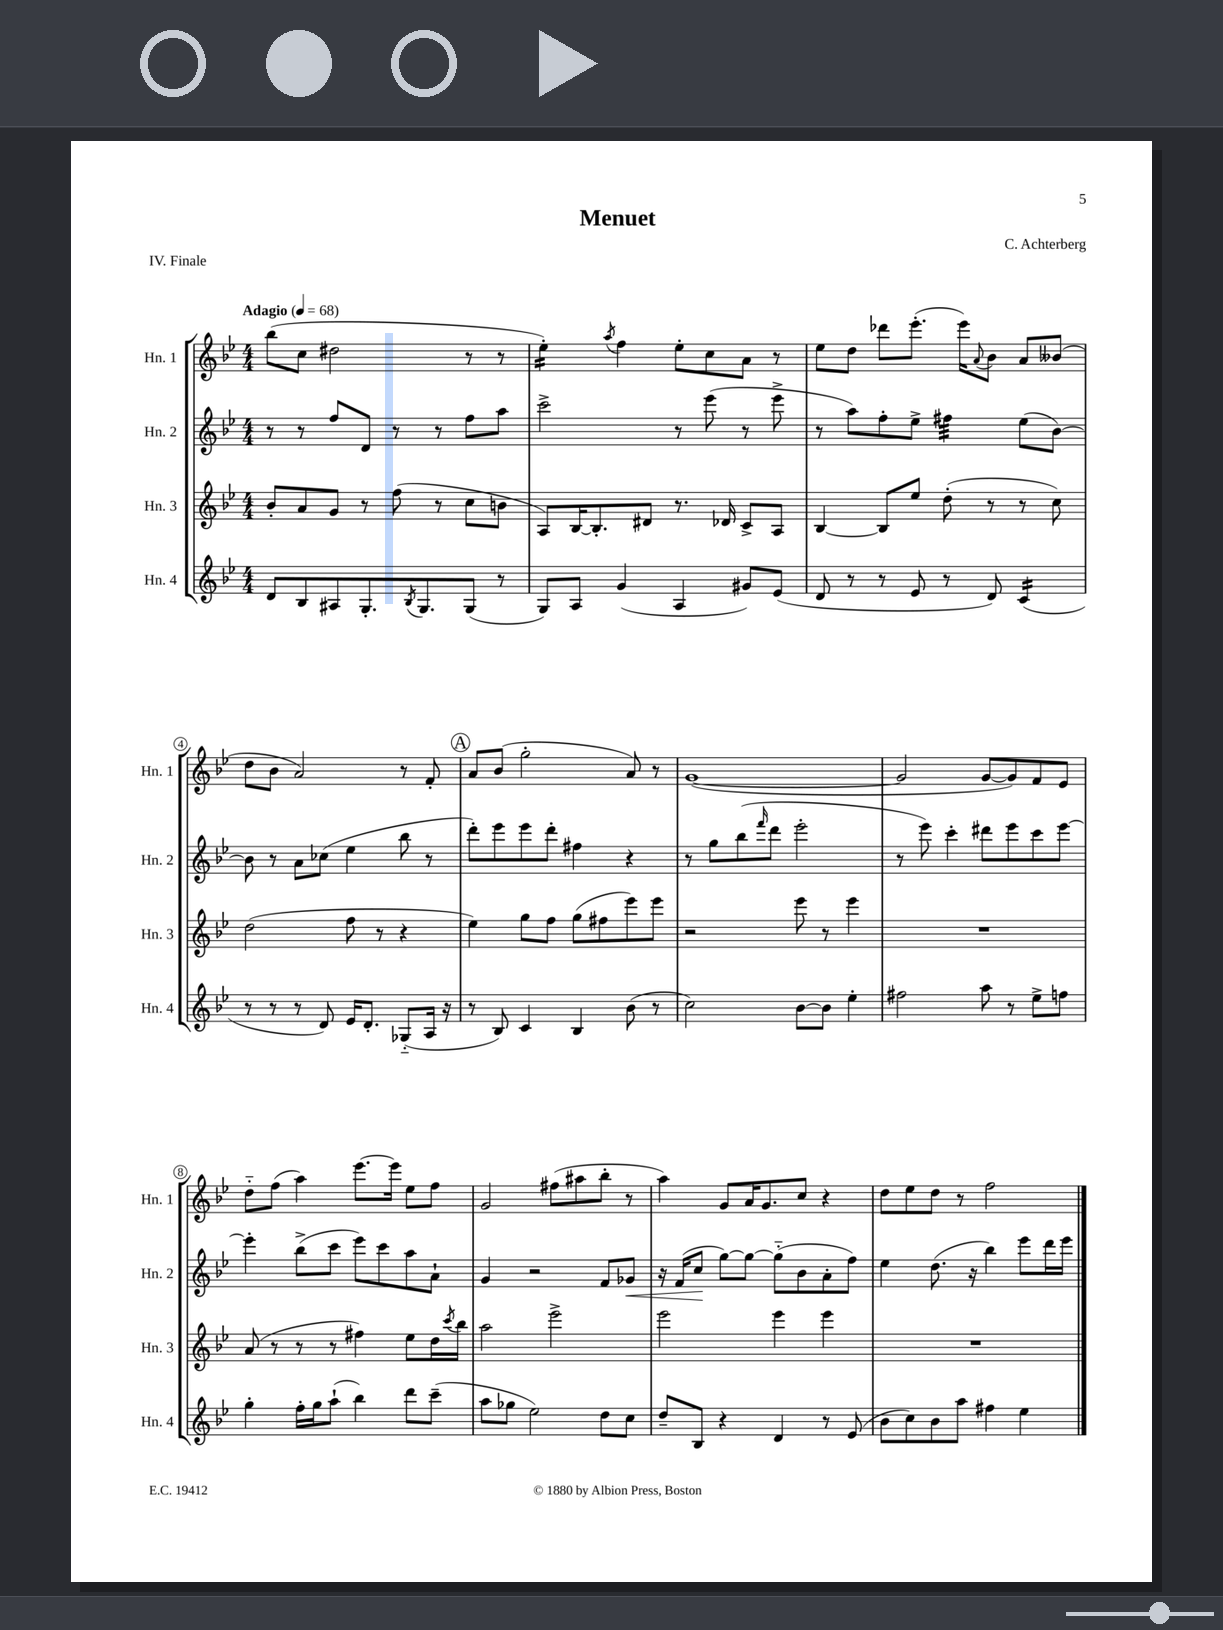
\header { title = "Menuet" composer = "C. Achterberg" piece = "IV. Finale" }
<<
\new StaffGroup <<
\new Staff = "s0" \with { instrumentName = "Hn. 1" shortInstrumentName = "Hn. 1" } {
    \clef treble \key bes \major \numericTimeSignature \time 4/4 \tempo "Adagio" 4 = 68
    bes''8( c''8 dis''2 r8 r8 |
    ees''4:16-.) \acciaccatura { a''8 } f''4 ees''8-. c''8 a'8 r8 |
    ees''8 d''8 des'''8 ees'''8.-.( ees'''16) \appoggiatura { a'8 } bes'8 a'8 beses'8( |
    d''8 bes'8 a'2) r8 f'8-. |
    \mark \markup { \circle "A" } a'8 bes'8( g''2-. a'8) r8 |
    g'1~( |
    g'2 g'8~ g'8) f'8 ees'8 |
    d''8-_ f''8( a''4) ees'''8.~ ees'''16 ees''8 f''8 |
    g'2 fis''8( ais''8 bes''8-. r8 |
    a''4) g'8 a'16 g'8. c''8 r4 |
    d''8 ees''8 d''8 r8 f''2 \bar "|." |
}
\new Staff = "s1" \with { instrumentName = "Hn. 2" shortInstrumentName = "Hn. 2" } {
    \clef treble \key bes \major \numericTimeSignature \time 4/4
    r8 r8 f''8 d'8 r8 r8 f''8 a''8 |
    c'''2-> r8 ees'''8( r8 ees'''8-> |
    r8 a''8) f''8-. ees''8-> fis''4:32 ees''8( bes'8~) |
    bes'8 r8 a'8 ces''8( ees''4 bes''8 r8 |
    \mark \markup { \circle "A" } d'''8-.) ees'''8 ees'''8 d'''8-. fis''4 r4 |
    r8 g''8 bes''8( \grace { f'''16 } d'''8 ees'''2-. |
    r8 ees'''8) c'''4-. dis'''8 ees'''8 c'''8 ees'''8~ |
    ees'''4-. bes''8->( c'''8 ees'''8) c'''8 a''8 a'8-! |
    g'4 r2 f'8 ges'8\< |
    r16 f'16( c''8\! g''8~) g''8~ g''8-_( bes'8 a'8-. f''8) |
    ees''4 d''8.( r16 bes''4) ees'''8 d'''16 ees'''16 \bar "|." |
}
\new Staff = "s2" \with { instrumentName = "Hn. 3" shortInstrumentName = "Hn. 3" } {
    \clef treble \key bes \major \numericTimeSignature \time 4/4
    bes'8-. a'8 g'8 r8 f''8( r8 c''8 b'8 |
    a8) bes16~ bes8.-. dis'8 r8. des'16 c'8-> a8 |
    bes4~ bes8 ees''8 d''8-.( r8 r8 c''8) |
    d''2( f''8 r8 r4 |
    \mark \markup { \circle "A" } ees''4) g''8 f''8 g''8( fis''8 ees'''8) ees'''8 |
    r2 ees'''8 r8 ees'''4 |
    R1 |
    a'8( r8 r8 r8 fis''4) ees''8 d''16 \acciaccatura { c'''8 } bes''16 |
    a''2 ees'''2-> |
    ees'''2 ees'''4 ees'''4 |
    R1 \bar "|." |
}
\new Staff = "s3" \with { instrumentName = "Hn. 4" shortInstrumentName = "Hn. 4" } {
    \clef treble \key bes \major \numericTimeSignature \time 4/4
    d'8 bes8 ais8 g8.-. \acciaccatura { bes8 } g8. g8( r8 |
    g8) a8 g'4( a4 gis'8) ees'8( |
    d'8 r8 r8 ees'8 r8 d'8) c'4:16( |
    r8 r8 r8 d'8) ees'16 d'8.-. ges8-_( a16 r16 |
    \mark \markup { \circle "A" } r8 bes8) c'4 bes4 bes'8( r8 |
    c''2) bes'8~ bes'8 ees''4-. |
    fis''2 a''8 r8 ees''8-> f''8 |
    g''4-. f''16-. g''16 a''8-!( bes''4) d'''8 c'''8--( |
    a''8 ges''8 ees''2) d''8 c''8 |
    d''8-- bes8 r4 d'4 r8 ees'8( |
    bes'8 c''8) bes'8 a''8 fis''4 ees''4 \bar "|." |
}
>>
>>
\layout { \context { \Score \override BarNumber.stencil = #(make-stencil-circler 0.1 0.3 ly:text-interface::print) } }
